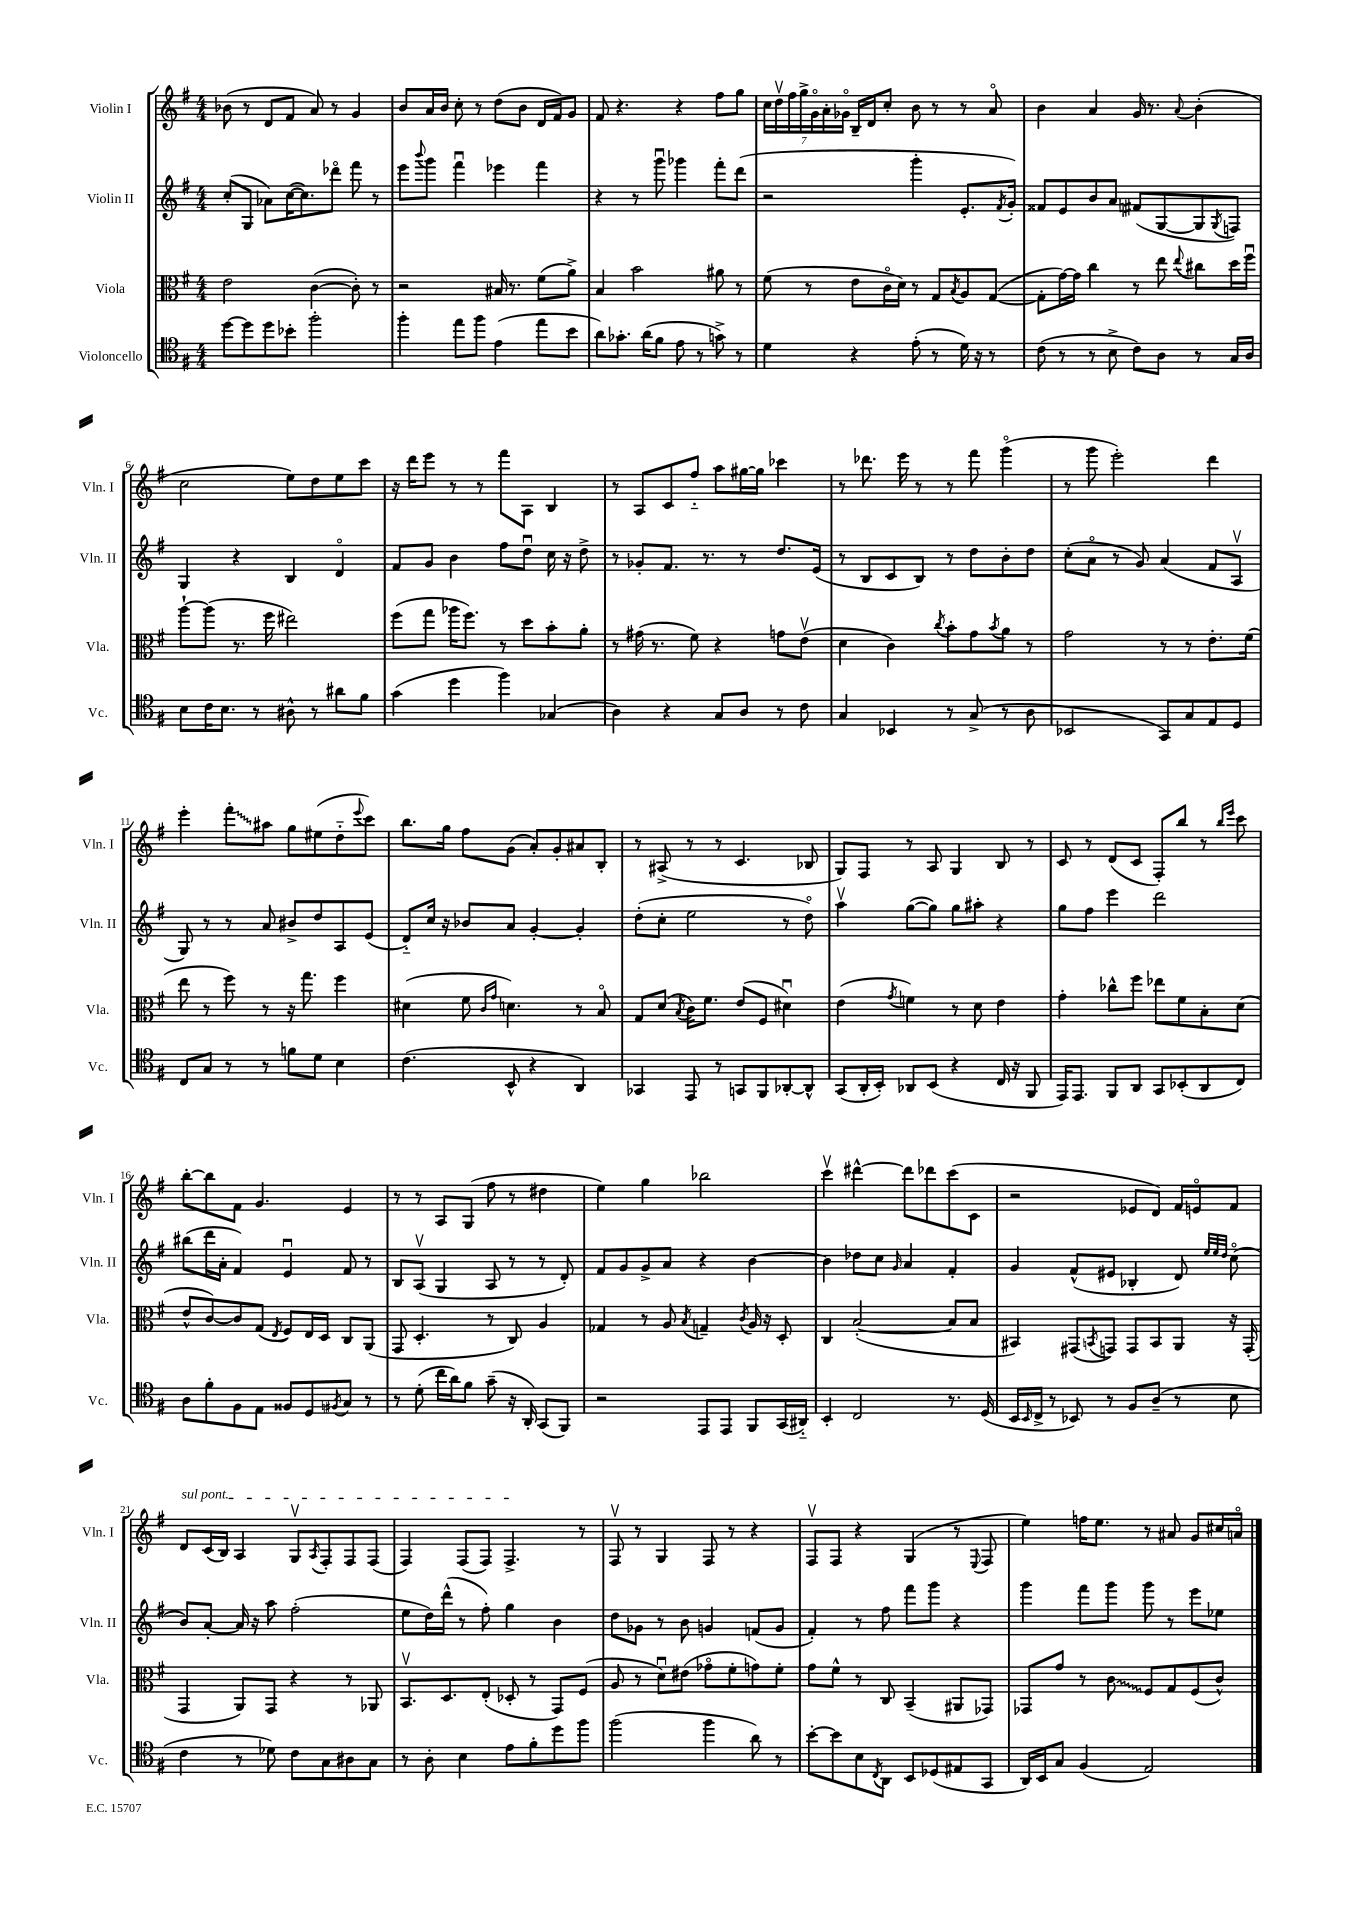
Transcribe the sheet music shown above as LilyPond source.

<<
\new StaffGroup <<
\new Staff = "s0" \with { instrumentName = "Violin I" shortInstrumentName = "Vln. I" } {
    \clef treble \key g \major \numericTimeSignature \time 4/4
    bes'8( r8 d'8 fis'8 a'8) r8 g'4 |
    b'8 a'16 b'16 c''8-. r8 d''8( b'8 d'16 fis'16) g'8 |
    fis'8 r4. r4 fis''8 g''8 |
    \tuplet 7/4 { c''16 d''16\upbow fis''16 g''16-> g'16\flageolet a'16-. ges'16\flageolet } b16-- d'16 c''8-. b'8 r8 r8 a'8\flageolet |
    b'4 a'4 g'16 r8. \appoggiatura { a'8 } b'4-.( |
    c''2 e''8) d''8 e''8 c'''8 |
    r16 d'''16 e'''8 r8 r8 fis'''8 a8 b4 |
    r8 a8 c'8 fis''8-_ a''8 gis''16~ gis''16 ces'''4 |
    r8 des'''8. e'''16 r8 r8 fis'''8 g'''4\flageolet( |
    r8 g'''8 e'''2-.) d'''4 |
    e'''4-. \once \override Glissando.style = #'zigzag fis'''8-.\glissando ais''8 g''8 eis''8( d''8-_ \appoggiatura { e'''8 } c'''8) |
    b''8. g''16 fis''8 g'8( a'8-.) g'8-. ais'8 b8-. |
    r8 ais8->( r8 r8 c'4. bes8 |
    g8) fis8 r8 a8 g4 b8 r8 |
    c'8 r8 d'8( c'8 fis8-.) b''8 r8 \grace { b''16 e'''16 } c'''8 |
    b''8~-. b''8 fis'8 g'4. e'4 |
    r8 r8 a8 g8( fis''8 r8 dis''4 |
    e''4) g''4 bes''2 |
    c'''4\upbow dis'''4~-^ dis'''8 des'''8 c'''8( c'8 |
    r2 ees'8 d'8) fis'16 e'16\flageolet fis'8 |
    \once \override TextSpanner.bound-details.left.text = \markup { \italic "sul pont." } d'8\startTextSpan c'16( b16) a4 g8\upbow \acciaccatura { a8 } fis8-. fis8 fis8( |
    fis4) fis8( fis8) fis4.->\stopTextSpan r8 |
    fis8\upbow r8 g4 fis8 r8 r4 |
    fis8\upbow fis8 r4 g4( r8 \appoggiatura { e8 } fis8 |
    e''4) f''16 e''8. r8 ais'8 g'8 cis''16 a'16\flageolet \bar "|." |
}
\new Staff = "s1" \with { instrumentName = "Violin II" shortInstrumentName = "Vln. II" } {
    \clef treble \key g \major \numericTimeSignature \time 4/4
    c''8-.( g8 aes'8) c''16~( c''8.) des'''8\flageolet fis'''8 r8 |
    e'''8 \appoggiatura { b'''8 } g'''8 fis'''4\downbow ees'''4 fis'''4 |
    r4 r8 g'''8\downbow ges'''4 fis'''8-. d'''8( |
    r2 g'''4-. e'8.-. \acciaccatura { fis'8 } g'16-.) |
    fisis'8 e'8 b'8 a'8 fis'8( g8~ g8 \acciaccatura { g8 } f8) |
    g4 r4 b4 d'4\flageolet |
    fis'8 g'8 b'4 fis''8 d''8\downbow c''16 r16 d''8-> |
    r8 ges'8-. fis'8. r8. r8 d''8. e'16( |
    r8 b8 c'8 b8) r8 d''8 b'8-. d''8 |
    c''8-.( a'8\flageolet r8 g'8) a'4( fis'8 a8\upbow |
    g8) r8 r8 a'8 bis'8-> d''8 a8 e'8( |
    d'8-_) c''16 r16 bes'8 a'8 g'4~-. g'4-. |
    d''8-.( c''8-. e''2 r8 d''8\flageolet) |
    a''4\upbow g''8~( g''8) g''8 ais''8-. r4 |
    g''8 fis''8 e'''4 d'''2 |
    bis''8( d'''16 a'16-. fis'4) e'4\downbow fis'8 r8 |
    b8 a8\upbow( g4 a8 r8 r8 d'8-.) |
    fis'8 g'8 g'8-> a'8 r4 b'4~ |
    b'4 des''8 c''8 \grace { g'16 } a'4 fis'4-. |
    g'4 fis'8-^( eis'8 bes4-. d'8) \grace { e''32 e''32 d''32 } c''8\flageolet( |
    b'8) a'8~-. a'16 r16 a''8 fis''2-.( |
    e''8 d''16) d'''16-^( r8 fis''8-.) g''4 b'4 |
    d''8 ges'8 r8 b'8 g'4 f'8( g'8 |
    fis'4-.) r8 fis''8 fis'''8 g'''8 r4 |
    g'''4 fis'''8 g'''8 g'''8 r8 e'''8 ees''8 \bar "|." |
}
\new Staff = "s2" \with { instrumentName = "Viola" shortInstrumentName = "Vla." } {
    \clef alto \key g \major \numericTimeSignature \time 4/4
    e'2 c'4~( c'8-.) r8 |
    r2 bis16 r8. fis'8( a'8->) |
    b4 b'2 ais'8 r8 |
    fis'8( r8 e'8 c'16\flageolet d'16) r8 g8 \acciaccatura { b8 } a8 g8~( |
    g8-. g'16~) g'16 c''4 r8 e''8 \appoggiatura { e''8 } cis''8 d''16 fis''16\downbow |
    a''8~-! a''8( r8. fis''16 eis''2) |
    fis''8( g''8 aes''16 fis''8.) r8 d''8 b'8-. a'8-. |
    r8 gis'16( r8. fis'8) r4 g'8 e'8\upbow( |
    d'4 c'4) \acciaccatura { c''8 } b'8-. g'8 \acciaccatura { b'8 } a'8 r8 |
    g'2 r8 r8 e'8.-. fis'16( |
    e''8 r8 fis''8) r8 r16 g''8. fis''4 |
    dis'4( fis'8 \grace { c'16 g'16 } d'4.) r8 b8\flageolet |
    g8 d'8( \acciaccatura { b8 } c'16) fis'8. e'8( fis8 dis'4\downbow) |
    e'4( \acciaccatura { g'8 } f'4) r8 d'8 e'4 |
    g'4-. ces''8-^ fis''8 ees''8 fis'8 b8-. d'8( |
    e'8-^ c'8~) c'8 g8( \acciaccatura { e8 } fis8) e16 d16 c8 a,8( |
    g,8 d4.-. r8 c8) a4 |
    ges4 r8 a8 \acciaccatura { b8 } g4-- \acciaccatura { c'8 } a16 r16 d8-. |
    c4 b2~-.( b8 b8 |
    bis,4) gis,8( \acciaccatura { b,8 } g,8) g,8 b,8 a,8 r16 g,16-.( |
    g,4 a,8) g,8 r4 r8 aes,8 |
    b,8.\upbow d8. e8-.( des8-. r8 g,8) fis8( |
    a8 r8 d'8\downbow) eis'8( ges'8\flageolet fis'8-. g'8) fis'8-. |
    g'8 fis'8-^ r8 c8 b,4--( ais,8 ges,8) |
    ges,8 g'8 r8 \once \override Glissando.style = #'zigzag c'8\glissando fis8 g8 fis8( c'8-^) \bar "|." |
}
\new Staff = "s3" \with { instrumentName = "Violoncello" shortInstrumentName = "Vc." } {
    \clef tenor \key g \major \numericTimeSignature \time 4/4
    d''8~ d''8 d''8 bes'8-. fis''2-. |
    fis''4-. e''8 fis''8 e'4( e''8 b'8 |
    a'8) ges'8.-. a'16( fis'8 e'8 r8 g'8->) r8 |
    d'4 r4 e'8-.( r8 d'16) r16 r8 |
    c'8( r8 r8 b8-> c'8) a8 r8 g16 a16 |
    b8 c'16 b8. r8 ais8-^ r8 ais'8 fis'8 |
    g'4( d''4 fis''4) ges4( |
    a4) r4 g8 a8 r8 c'8 |
    g4 bes,4 r8 g8->( r8 a8 |
    bes,2 g,8) g8 e8 d8 |
    c8 g8 r8 r8 f'8 d'8 b4 |
    c'4.( b,8-^ r4 a,4) |
    ges,4 e,8 r8 g,8 fis,8 aes,8~-. aes,8-^ |
    g,8( a,16-. b,16-.) aes,8 b,8( r4 c16 r16 fis,8 |
    e,16) e,8. fis,8 a,8 g,8 bes,8-.( a,8 c8) |
    a8 fis'8-. fis8 e8 fisis8 d8 \acciaccatura { fis8 } g8 r8 |
    r8 d'8-.( c''16 a'16) fis'8 g'8--( r16 a,16-.) g,8( fis,8) |
    r2 e,8 e,8 fis,8 g,16( ais,16-_) |
    b,4-. c2 r8. d16( |
    b,16 \grace { b,16 } c16-> r8 bes,8) r8 fis8 a8--( r8 b8 |
    c'4 r8 des'8) c'8 g8 ais8 g8 |
    r8 a8-. b4 e'8 fis'8-. d''8 fis''8 |
    fis''2( fis''4 a'8) r8 |
    b'8~-. b'8 b8 \acciaccatura { c8 } a,8 b,8 des8( eis8 g,8 |
    a,16) b,16 g8 fis4( e2) \bar "|." |
}
>>
>>
